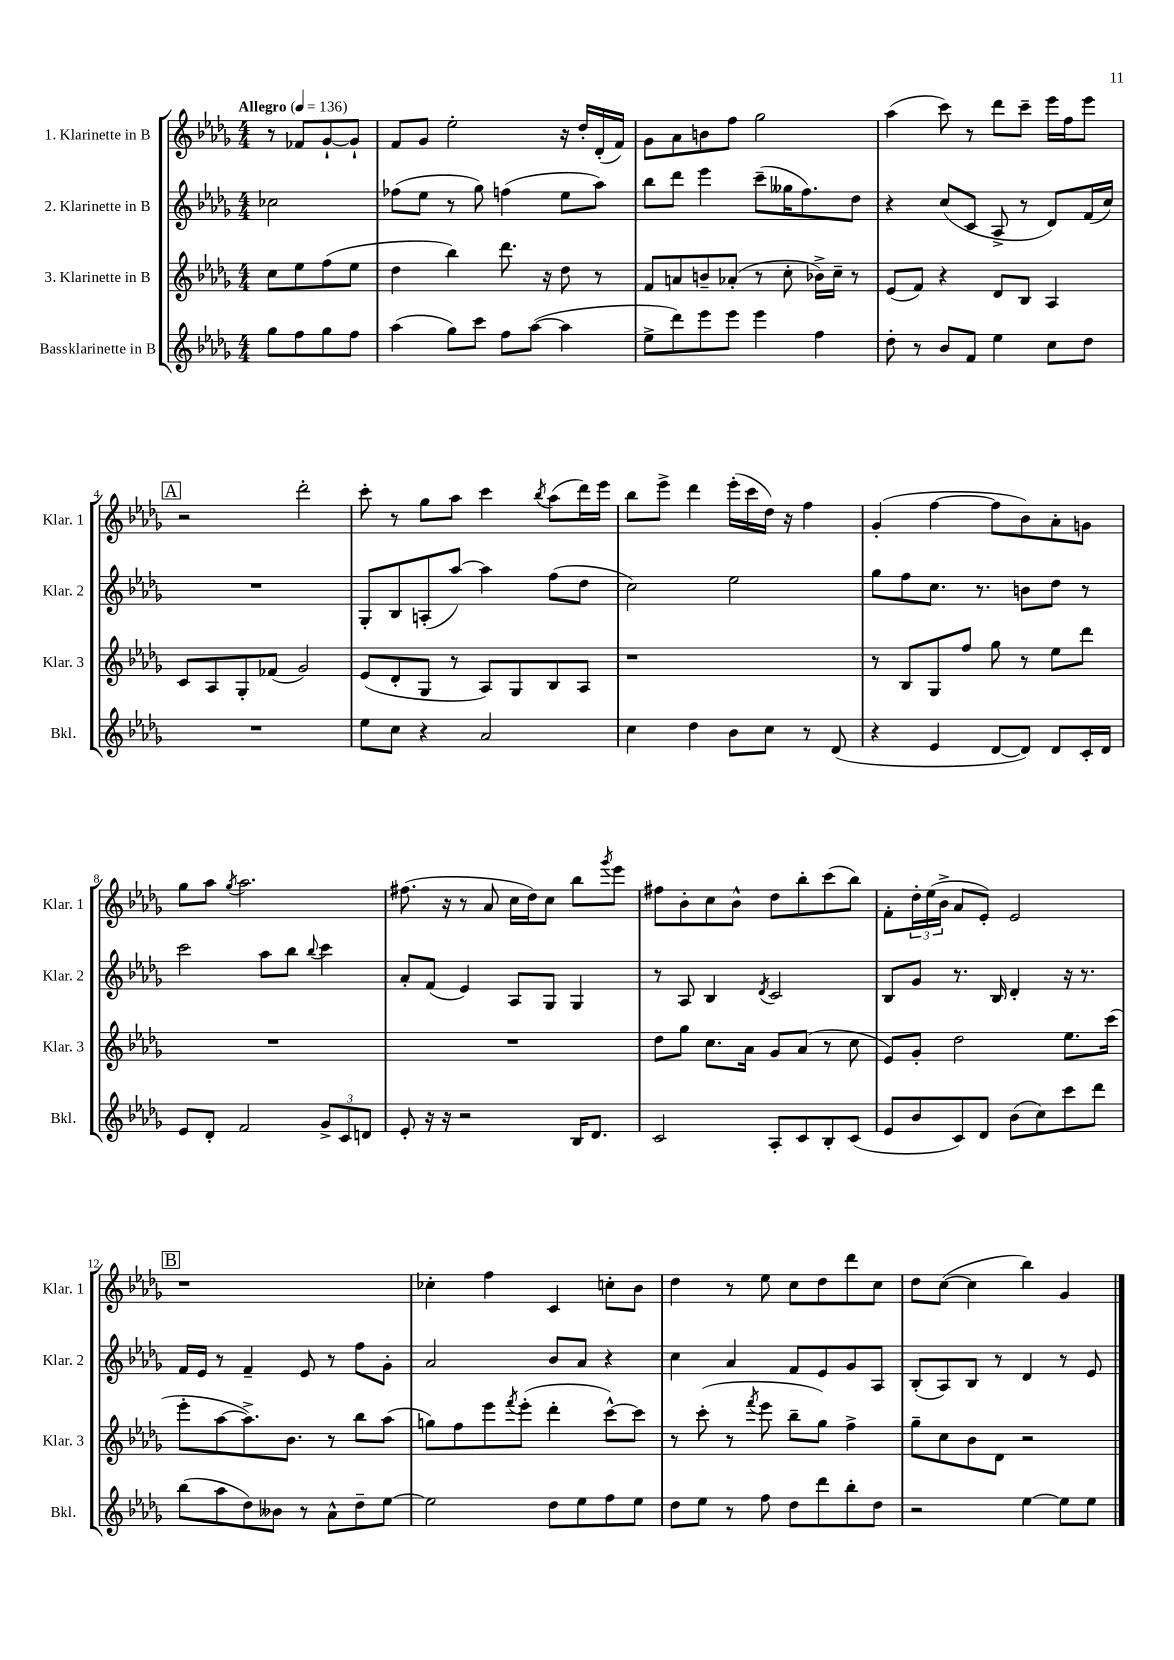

**kern	**kern	**kern	**kern
*staff4	*staff3	*staff2	*staff1
*clefG2	*clefG2	*clefG2	*clefG2
*k[b-e-a-d-g-]	*k[b-e-a-d-g-]	*k[b-e-a-d-g-]	*k[b-e-a-d-g-]
*M4/4	*M4/4	*M4/4	*M4/4
*MM136	*MM136	*MM136	*MM136
8gg-	8cc	2cc-	8r
8ff	8ee-	.	8f-
8gg-	(8ff	.	[8g-`
8ff	8ee-	.	8g-`]
=	=	=	=
(4aa-	4dd-	(8ff-	8f
.	.	8ee-	8g-
8gg-)	4bb-)	8r	2ee-'
8ccc	.	8gg-)	.
8ff	8.ddd-	(4ff	.
([8aa-	.	.	.
.	16r	.	.
4aa-]	8dd-	8ee-	16r
.	.	.	16dd-'
.	8r	8aa-)	(16d-'
.	.	.	16f)
=	=	=	=
8ee-^	8f	8bb-	8g-
8ddd-)	8a	8ddd-	8a-
8eee-	8b~	4eee-	8b
8eee-	(8a-'	.	8ff
4eee-	8r	(8ccc~	2gg-
.	8cc'	16gg--	.
.	.	8.ff)	.
4ff	16b-^)	.	.
.	16cc~	.	.
.	8r	8dd-	.
=	=	=	=
8dd-'	(8e-	4r	(4aa-
8r	8f)	.	.
8b-	4r	(8cc	8ccc)
8f	.	8c	8r
4ee-	8d-	8A-^	8ddd-
.	8B-	8r	8ccc~
8cc	4A-	8d-)	16eee-
.	.	.	16ff
8dd-	.	(16f	8eee-
.	.	16cc)	.
=	=	=	=
1r	8c	1r	2r
.	8A-	.	.
.	8G-'	.	.
.	(8f-	.	.
.	2g-)	.	2ddd-'
=	=	=	=
8ee-	(8e-	8G-'	8ccc'
8cc	8d-'	8B-	8r
4r	8G-	(8A'	8gg-
.	8r	[8aa-)	8aa-
2a-	8A-)	4aa-]	4ccc
.	8G-	.	.
.	.	.	8qbb-
.	8B-	(8ff	(8aa-
.	8A-	8dd-	16ddd-)
.	.	.	16eee-
=	=	=	=
4cc	1r	2cc)	8bb-
.	.	.	8eee-^
4dd-	.	.	4ddd-
8b-	.	2ee-	(16eee-'
.	.	.	16ccc
8cc	.	.	16dd-)
.	.	.	16r
8r	.	.	4ff
(8d-	.	.	.
=	=	=	=
4r	8r	8gg-	(4g-'
.	8B-	8ff	.
4e-	8G-	8.cc	[4ff
.	8ff	.	.
.	.	8.r	.
[8d-	8gg-	.	8ff]
8d-])	8r	8b	8b-)
8d-	8ee-	8dd-	8a-'
16c'	8ddd-	8r	8g
16d-	.	.	.
=	=	=	=
8e-	1r	2ccc	8gg-
8d-'	.	.	8aa-
.	.	.	8qgg-
2f	.	.	2.aa-
.	.	8aa-	.
.	.	8bb-	.
.	.	8qqbb-	.
12g-^	.	4ccc	.
12c	.	.	.
12d	.	.	.
=	=	=	=
8e-'	1r	8a-'	(8.ff#
16r	.	(8f	.
16r	.	.	16r
2r	.	4e-)	8r
.	.	.	8a-
.	.	8A-	16cc
.	.	.	16dd-)
.	.	8G-	8cc
16B-	.	4G-	8bb-
8.d-	.	.	.
.	.	.	8qggg-
.	.	.	8eee-
=	=	=	=
2c	8dd-	8r	8ff#
.	8gg-	8A-	8b-'
.	8.cc	4B-	8cc
.	.	.	8b-^^
.	16a-	.	.
.	.	8qd-	.
8A-'	8g-	2c	8dd-
8c	(8a-	.	8bb-'
8B-'	8r	.	(8ccc
(8c	8cc	.	8bb-)
=	=	=	=
8e-	8e-)	8B-	8f'
8b-	8g-'	8g-	24dd-'
.	.	.	(24ee-
.	.	.	24b-^
8c)	2dd-	8.r	8a-
8d-	.	.	8e-')
.	.	16B-	.
(8b-	.	4d-'	2e-
8cc)	.	.	.
8ccc	8.ee-	16r	.
.	.	8.r	.
8ddd-	.	.	.
.	(16ccc	.	.
=	=	=	=
(8bb-	8eee-'	16f	1r
.	.	16e-	.
8aa-	[8aa-	8r	.
8dd-)	8.aa-^])	4f~	.
8b--	.	.	.
.	8.b-	.	.
8r	.	8e-	.
8a-^^	8r	8r	.
8dd-~	8bb-	8ff	.
[8ee-	(8aa-	8g-'	.
=	=	=	=
2ee-]	8gg)	2a-	4cc-'
.	8ff	.	.
.	8eee-	.	4ff
.	8qfff	.	.
.	(8eee-'	.	.
8dd-	4ddd-'	8b-	4c
8ee-	.	8a-	.
8ff	[8ccc^^)	4r	8cc'
8ee-	8ccc]	.	8b-
=	=	=	=
8dd-	8r	4cc	4dd-
8ee-	(8ccc'	.	.
8r	8r	4a-	8r
.	8qfff	.	.
8ff	8eee-	.	8ee-
8dd-	8bb-~	8f	8cc
8ddd-	8gg-)	8e-	8dd-
8bb-'	4ff^	8g-	8ddd-
8dd-	.	8A-	8cc
=	=	=	=
2r	8gg-~	(8B-'	8dd-
.	8cc	8A-)	([8cc
.	8b-	8B-	4cc]
.	8d-	8r	.
[4ee-	2r	4d-	4bb-)
8ee-]	.	8r	4g-
8ee-	.	8e-	.
==	==	==	==
*-	*-	*-	*-
